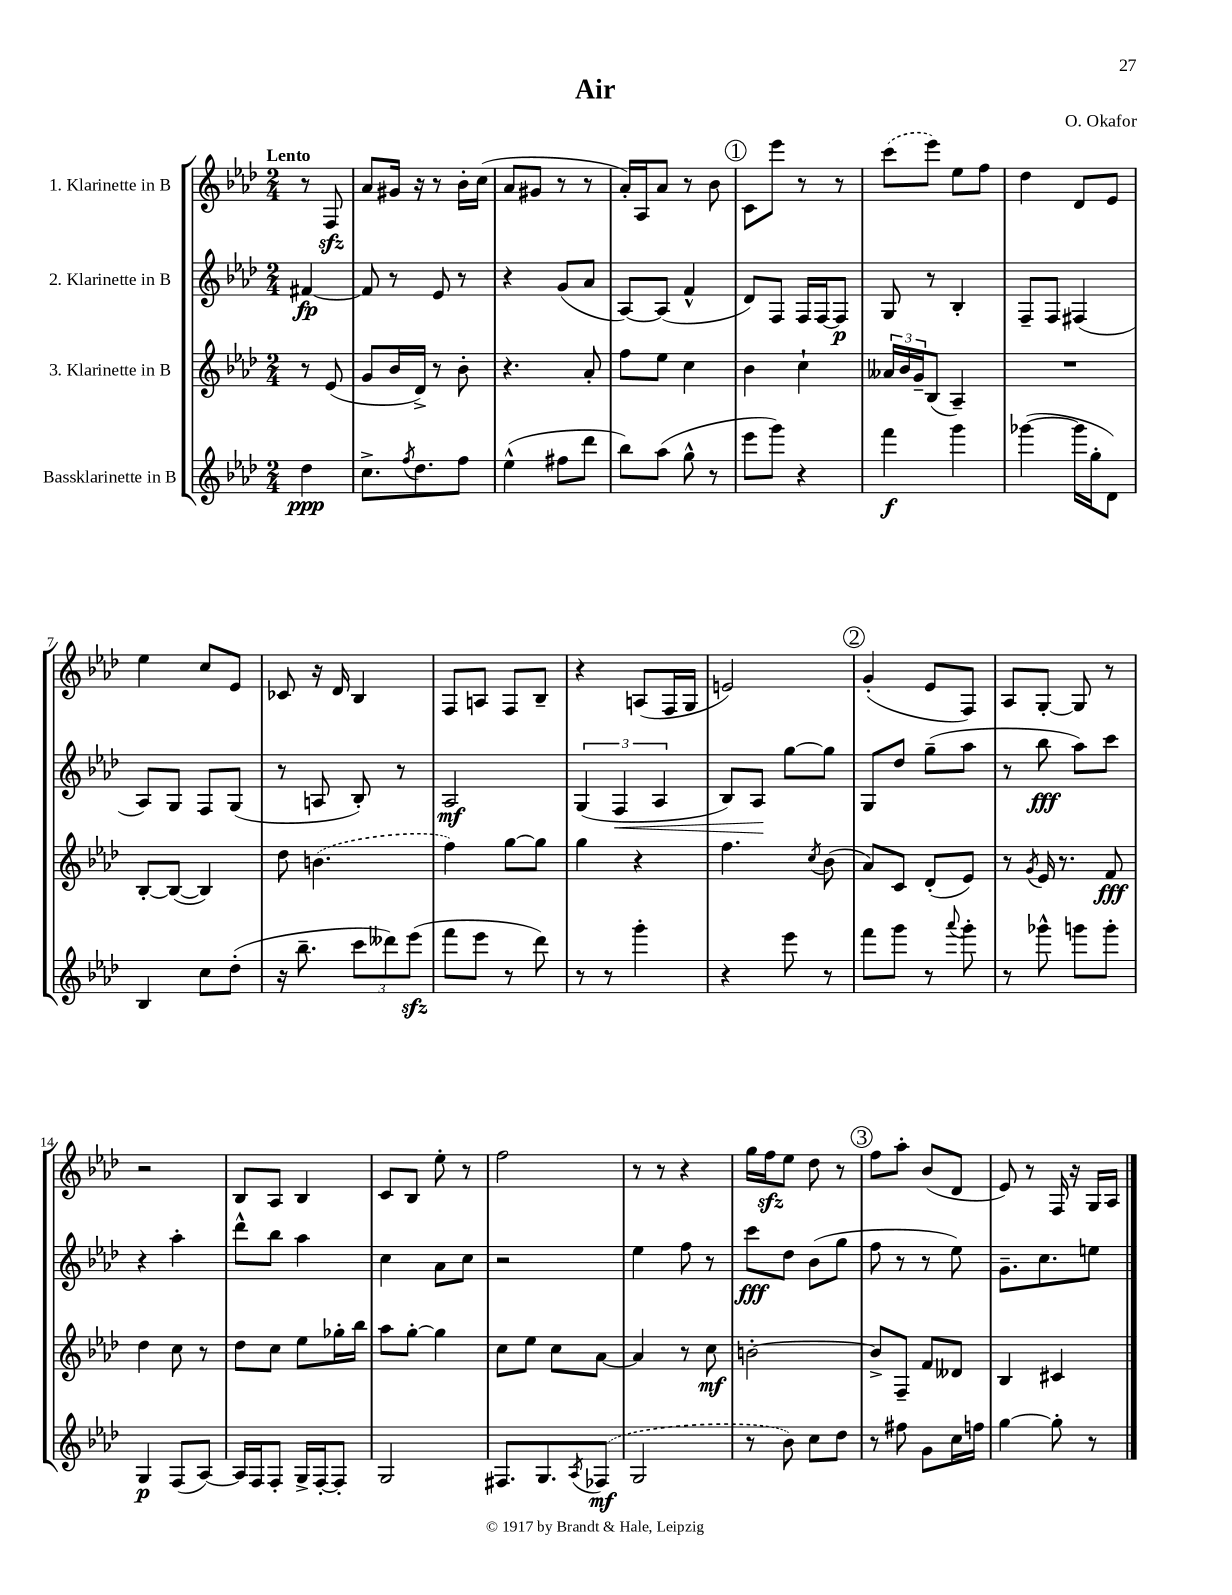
\header { title = "Air" composer = "O. Okafor" }
<<
\new StaffGroup <<
\new Staff = "s0" \with { instrumentName = "1. Klarinette in B" } {
    \clef treble \key aes \major \numericTimeSignature \time 2/4 \partial 4 \tempo "Lento"
    r8 f8\sfz |
    aes'8 gis'16 r16 r8 bes'16-. c''16( |
    aes'8 gis'8 r8 r8 |
    aes'16-.) aes16 aes'8 r8 bes'8 |
    \mark \markup { \circle "1" } c'8 ees'''8 r8 r8 |
    \once \slurDashed c'''8( ees'''8) ees''8 f''8 |
    des''4 des'8 ees'8 |
    ees''4 c''8 ees'8 |
    ces'8 r16 des'16 bes4 |
    f8 a8 f8 bes8-- |
    r4 a8( f16 g16 |
    e'2) |
    \mark \markup { \circle "2" } g'4-.( ees'8 f8) |
    aes8 g8~-. g8 r8 |
    r2 |
    bes8 aes8 bes4 |
    c'8 bes8 ees''8-. r8 |
    f''2 |
    r8 r8 r4 |
    g''16 f''16\sfz ees''8 des''8 r8 |
    \mark \markup { \circle "3" } f''8 aes''8-. bes'8( des'8 |
    ees'8) r8 f16 r16 g16 aes16 \bar "|." |
}
\new Staff = "s1" \with { instrumentName = "2. Klarinette in B" } {
    \clef treble \key aes \major \numericTimeSignature \time 2/4 \partial 4
    fis'4~\fp |
    fis'8 r8 ees'8 r8 |
    r4 g'8( aes'8 |
    aes8~) aes8( f'4-^ |
    \mark \markup { \circle "1" } des'8) f8 f16 f16~ f8\p |
    g8 r8 bes4-. |
    f8-- f8 fis4( |
    aes8) g8 f8 g8( |
    r8 a8 bes8-.) r8 |
    aes2\mf |
    \tuplet 3/2 { g4( f4\< aes4 } |
    bes8) aes8\! g''8~ g''8 |
    \mark \markup { \circle "2" } g8 des''8 g''8--( aes''8 |
    r8 bes''8\fff aes''8) c'''8 |
    r4 aes''4-. |
    des'''8-^ bes''8 aes''4 |
    c''4 aes'8 c''8 |
    r2 |
    ees''4 f''8 r8 |
    c'''8\fff des''8 bes'8( g''8 |
    \mark \markup { \circle "3" } f''8 r8 r8 ees''8) |
    g'8.-- c''8. e''8 \bar "|." |
}
\new Staff = "s2" \with { instrumentName = "3. Klarinette in B" } {
    \clef treble \key aes \major \numericTimeSignature \time 2/4 \partial 4
    r8 ees'8( |
    g'8 bes'16 des'16->) r8 bes'8-. |
    r4. aes'8-. |
    f''8 ees''8 c''4 |
    \mark \markup { \circle "1" } bes'4 c''4-! |
    \tuplet 3/2 { aeses'16 bes'16 g'16-- } bes8( aes4--) |
    R2 |
    bes8~-. bes8~( bes4) |
    des''8 \once \slurDashed b'4.( |
    f''4) g''8~ g''8 |
    g''4 r4 |
    f''4. \acciaccatura { c''8 } bes'8( |
    \mark \markup { \circle "2" } aes'8) c'8 des'8-.( ees'8) |
    r8 \acciaccatura { g'8 } ees'16 r8. f'8\fff |
    des''4 c''8 r8 |
    des''8 c''8 ees''8 ges''16-. bes''16 |
    aes''8 g''8~-. g''4 |
    c''8 ees''8 c''8 aes'8~ |
    aes'4 r8 c''8\mf |
    b'2~-. |
    \mark \markup { \circle "3" } b'8-> f8-- f'8 deses'8 |
    bes4 cis'4 \bar "|." |
}
\new Staff = "s3" \with { instrumentName = "Bassklarinette in B" } {
    \clef treble \key aes \major \numericTimeSignature \time 2/4 \partial 4
    des''4\ppp |
    c''8.-> \acciaccatura { f''8 } des''8. f''8 |
    ees''4-^( fis''8 des'''8 |
    bes''8) aes''8( g''8-^ r8 |
    \mark \markup { \circle "1" } ees'''8 g'''8) r4 |
    f'''4\f g'''4 |
    ges'''4~( ges'''16 g''16-. des'8) |
    bes4 c''8 des''8-.( |
    r16 bes''8.-- \tuplet 3/2 { c'''8 deses'''8) ees'''8\sfz( } |
    f'''8 ees'''8 r8 des'''8) |
    r8 r8 g'''4-. |
    r4 ees'''8 r8 |
    \mark \markup { \circle "2" } f'''8 g'''8 r8 \appoggiatura { aes'''8 } g'''8-. |
    r8 ges'''8-^ g'''8 g'''8-. |
    g4\p f8( aes8~) |
    aes16 f16 f8-. g16-> f16~-. f8-. |
    g2 |
    fis8. g8. \acciaccatura { aes8 } \once \slurDashed fes8\mf( |
    g2 |
    r8 bes'8) c''8 des''8 |
    \mark \markup { \circle "3" } r8 fis''8 g'8 c''16 f''16 |
    g''4~ g''8-. r8 \bar "|." |
}
>>
>>
